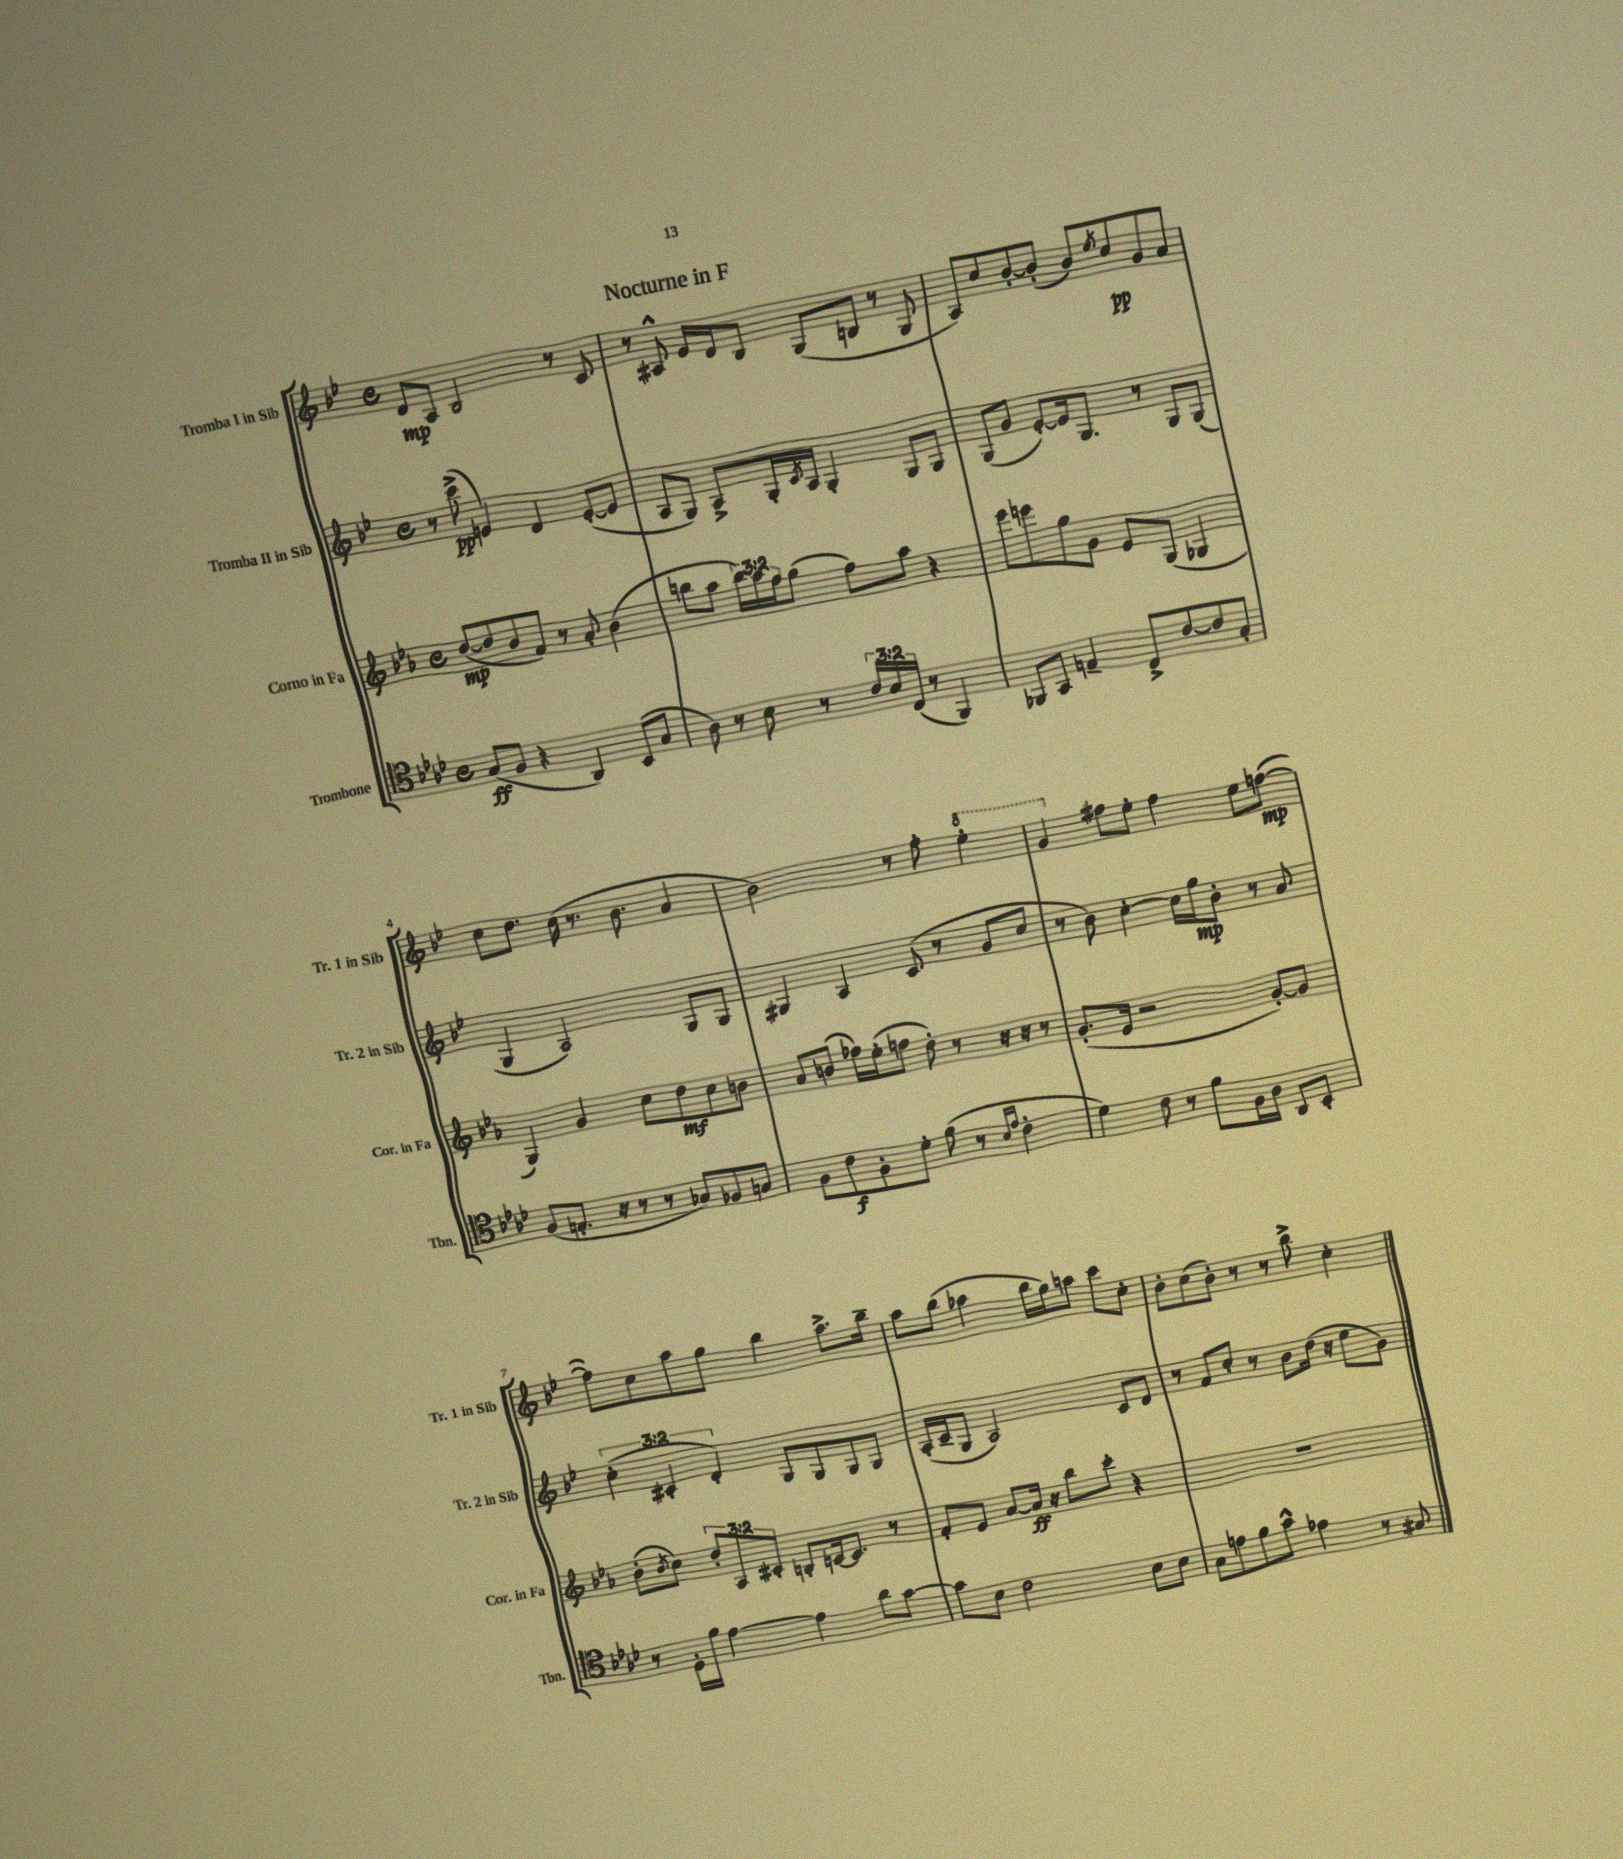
\header { title = "Nocturne in F" }
<<
\new StaffGroup <<
\new Staff = "s0" \with { instrumentName = "Tromba I in Sib" shortInstrumentName = "Tr. 1 in Sib" } {
    \clef treble \key bes \major \defaultTimeSignature \time 4/4
    d'8\mp a8 bes2 r8 c'8 |
    r8 ais8-^ ees'16 d'16 bes8 g8( b8 r8 g8 |
    a8) c''8 bes'8~-. bes'8-.( bes'8) \acciaccatura { ees''8 } c''8\pp g'8 a'8 |
    c''8 d''8. c''16( r8. bes'8. a'4 |
    bes'2) r8 f''8-. \ottava #1 ees'''4-. |
    g''4 \ottava #0 fis''8 ees''8-. fis''4 ees''8 f''8~\mp( |
    f''8) c''8 a''8 g''8 bes''4 a''8.-> bes''16-- |
    a''8 bes''8( aes''4 bes''16 g''16) a''8 c'''8 c''8-. |
    bes'8-. c''8( bes'8-.) r8 r8 bes''8-> c''4-. \bar "|." |
}
\new Staff = "s1" \with { instrumentName = "Tromba II in Sib" shortInstrumentName = "Tr. 2 in Sib" } {
    \clef treble \key bes \major \defaultTimeSignature \time 4/4 \override Staff.TupletNumber.text = #tuplet-number::calc-fraction-text
    r8 c'''8->\pp( e'4) d'4 e'8~-.( e'8 |
    a8 g8) a8-> g16-. \acciaccatura { c'8 } a16 g4-. g8 g8 |
    g8( g'8 ees'8~-.) ees'16 g8. r8 g8 g8( |
    g4 a2) g8 g8 |
    gis4 a4 c'8( r8 g'8 c''8 |
    r8 bes'8) c''4~-. c''16 g''16\mp bes'8-. r8 a'8 |
    \tuplet 3/2 { c''4-.( cis'4-. d'4-.) } g8 g8 g8 g8 |
    a16-.( c'16-- g8 a2) c'8 d'8 |
    r8 f'8 c''8-. r8 bes'8 d''16( r16 ees''8 g'8) \bar "|." |
}
\new Staff = "s2" \with { instrumentName = "Corno in Fa" shortInstrumentName = "Cor. in Fa" } {
    \clef treble \key ees \major \defaultTimeSignature \time 4/4 \override Staff.TupletNumber.text = #tuplet-number::calc-fraction-text
    d''8~\mp( d''8 bes'8 f'8) r8 aes'8-. bes'4( |
    b''8 aes''8 \tuplet 3/2 { b''16) aes''16 f''16 } g''8( f''8) aes''8 r4 |
    ees'''8 e'''8 g''8 g'8 ees'8 g8( ges4 |
    g4) g'4 c''8 d''8\mf c''8 b'8 |
    aes'8 b'8( fes''16) ees''16-.( f''8 d''8-.) r8 r16 r16 r8 |
    g'8.-.( ees'16 r2 g'8~-.) g'8 |
    bes'8-.( \acciaccatura { bes'8 } c''8) \tuplet 3/2 { d''8-. aes8 cis'8-. } b8-. c'16~ c'8. r8 |
    f'8-. ees'8 aes'8~ aes'16\ff r16 bes''8 c'''8-. r4 |
    r1 \bar "|." |
}
\new Staff = "s3" \with { instrumentName = "Trombone" shortInstrumentName = "Tbn." } {
    \clef tenor \key aes \major \defaultTimeSignature \time 4/4 \override Staff.TupletNumber.text = #tuplet-number::calc-fraction-text
    g8\ff( f8 r4 aes,4) bes,8( g8 |
    aes8) r8 bes8 r8 \tuplet 3/2 { c'16 bes16 c16( } r8 f,4) |
    fes,8 g,8 e4-- c8-> c'8~ c'8 g8-. |
    f8( e8.-. r16 r8 r8 ges8) fes8 g8 |
    f8 c'8\f f8-. des'8-. f'8( r8 \grace { bes16 ees'16 } c'4-. |
    des'4) c'8 r8 f'8 f16 aes16 aes,8 bes,8-. |
    r8 des16-. f'16 ees'4~ ees'4 aes'8 g'8~ |
    g'8 bes8 c'2 bes8 bes8 |
    g8 e'8 f'8 g'8-^ ees'4 r8 gis8 \bar "|." |
}
>>
>>
